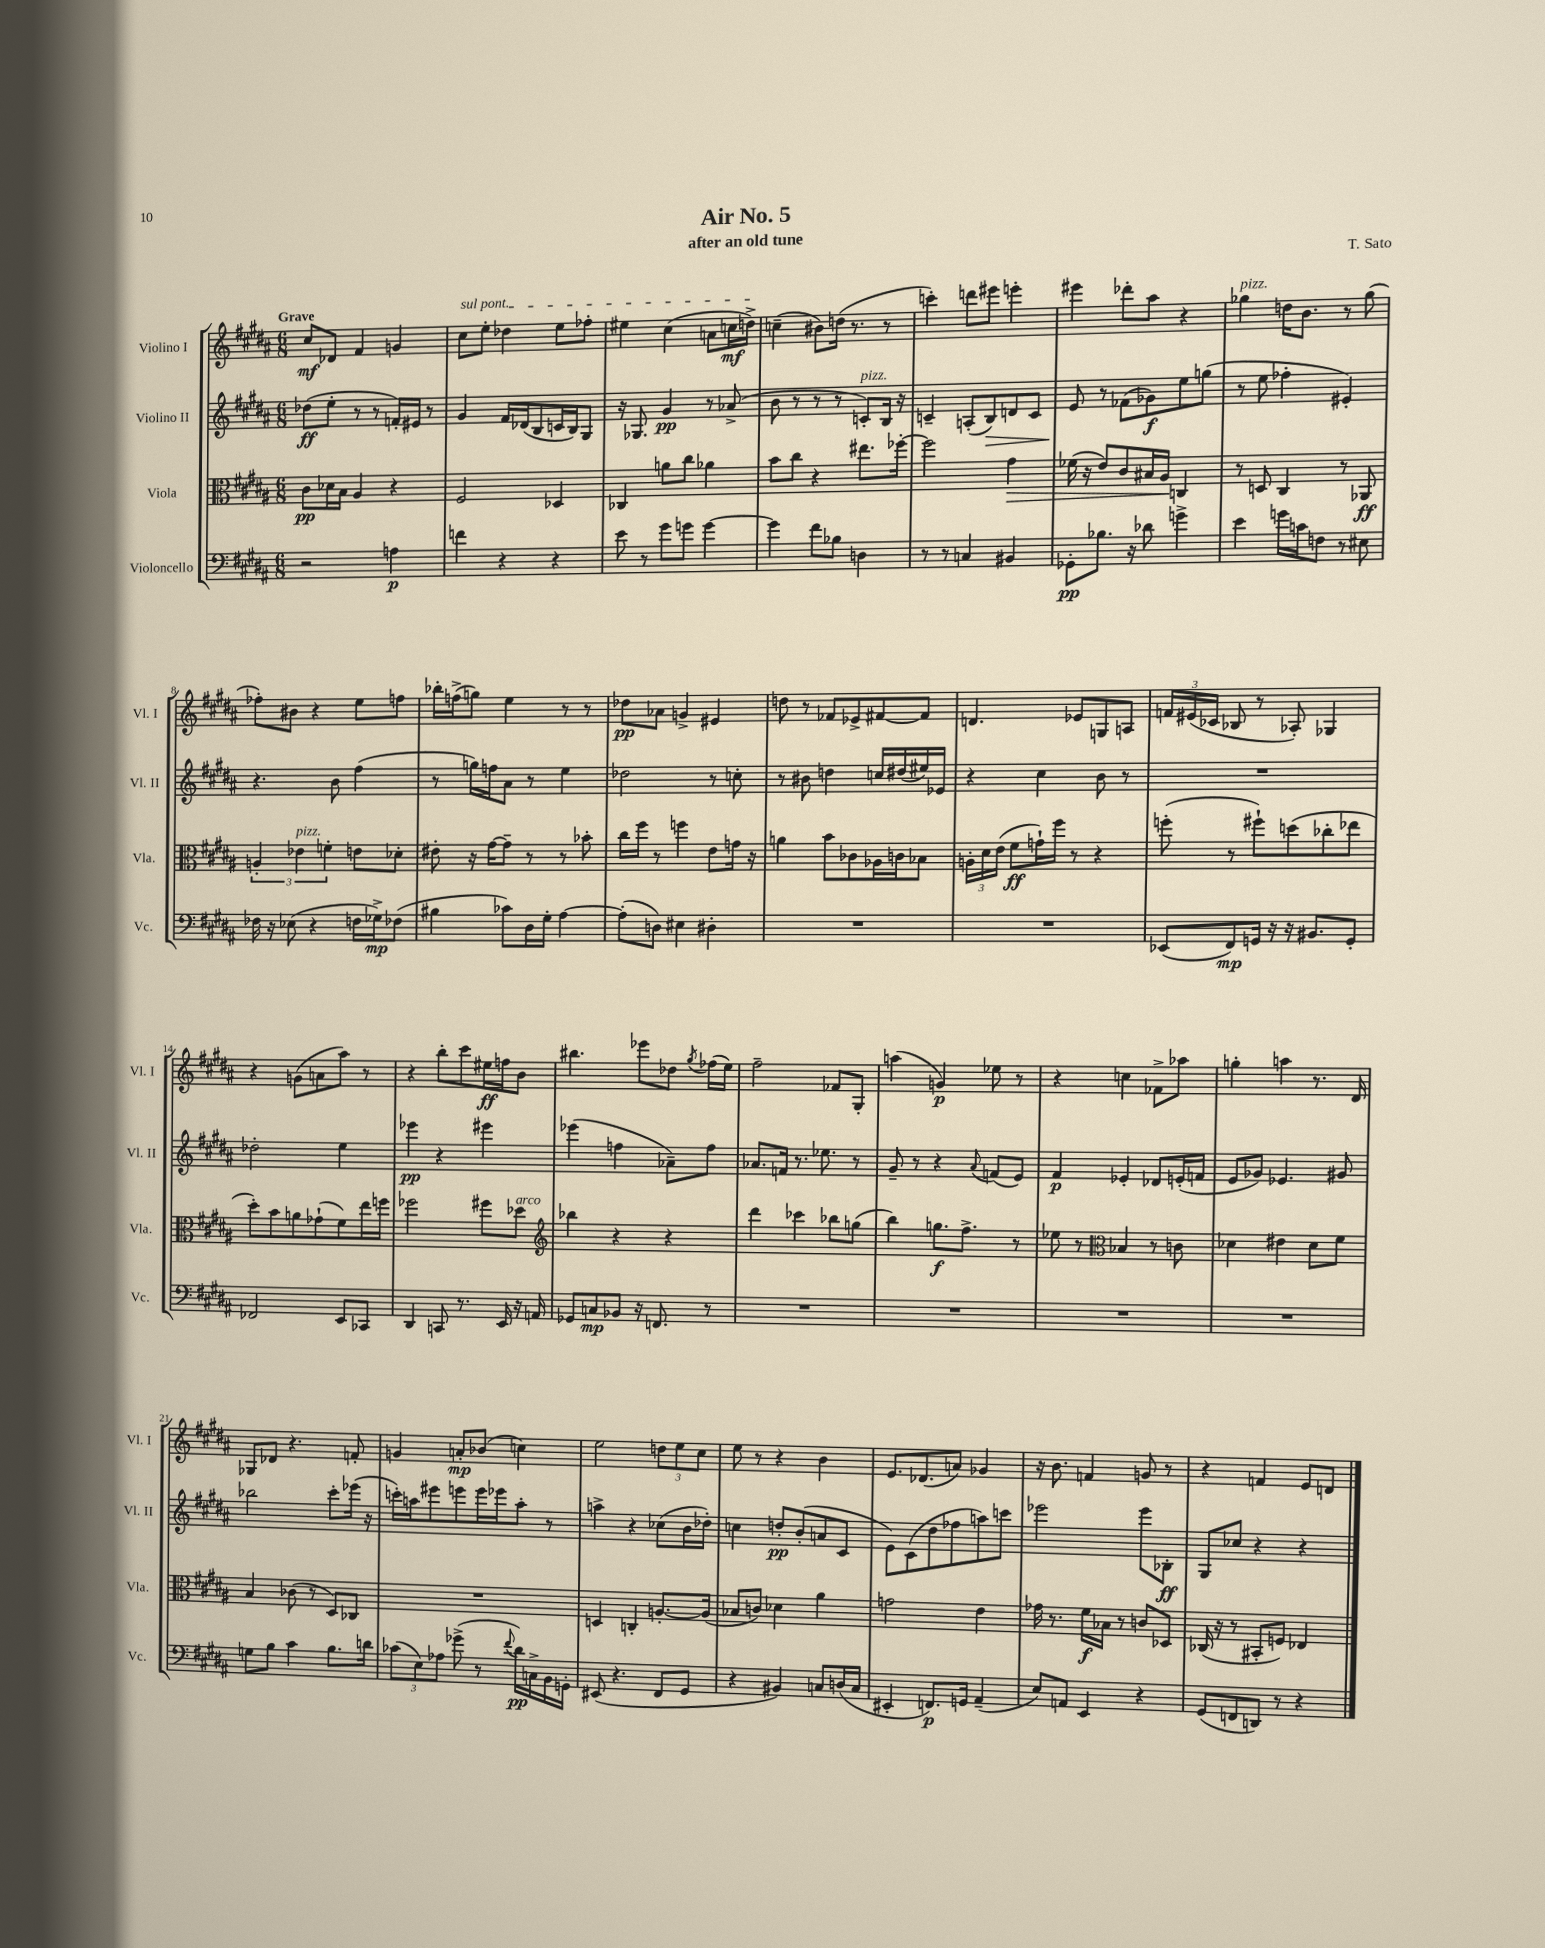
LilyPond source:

\header { title = "Air No. 5" composer = "T. Sato" subtitle = "after an old tune" }
<<
\new StaffGroup <<
\new Staff = "s0" \with { instrumentName = "Violino I" shortInstrumentName = "Vl. I" } {
    \clef treble \key b \major \numericTimeSignature \time 6/8 \tempo "Grave"
    \autoBeamOff cis''8[\mf des'8] fis'4 g'4 |
    \once \override TextSpanner.bound-details.left.text = \markup { \italic "sul pont." } cis''8[\startTextSpan e''8]-. des''4 e''8[ fes''8]-. |
    eis''4 cis''4( a'8[ c''16\mf d''16]->\stopTextSpan) |
    c''4--( bis'8[) d''16]( r8. r8 |
    c'''4-.) d'''8[ eis'''8] e'''4-. |
    eis'''4 des'''8[-. ais''8] r4 |
    ges''4^\markup { \italic "pizz." } d''16[ b'8.] r8 ges''8( |
    fes''8[-.) bis'8] r4 e''8[ f''8] |
    bes''16[-. f''16->( g''8]) e''4 r8 r8 |
    des''8[\pp aes'8] g'4-> eis'4 |
    d''8 r8 fes'8[ ees'8-> fis'8~ fis'8] |
    d'4. ees'8[ g8 a8] |
    \tuplet 3/2 { f'16[ eis'16( ces'16] } bes8 r8 aes8-.) ges4 |
    r4 g'8[( a'8 ais''8]) r8 |
    r4 b''8[-. cis'''8 eis''16\ff f''16 b'8] |
    bis''4. ees'''8[ des''8] \acciaccatura { gis''8 } fes''16[( e''16]) |
    fis''2-- fes'8[ gis8]-. |
    a''4( g'4\p) ees''8 r8 |
    r4 c''4 fes'8[-> aes''8] |
    g''4-. a''4 r8. dis'16 |
    ges8[ des'8] r4. f'8-. |
    g'4 a'8[-.\mp bes'8]( c''4) |
    e''2 \tuplet 3/2 { d''8[ e''8 cis''8] } |
    e''8 r8 r4 b'4 |
    e'8.[ des'8.( a'8]) ges'4 |
    r16 b'8. f'4 g'8 r8 |
    r4 f'4 e'8[ d'8] \bar "|." |
}
\new Staff = "s1" \with { instrumentName = "Violino II" shortInstrumentName = "Vl. II" } {
    \clef treble \key b \major \numericTimeSignature \time 6/8
    \autoBeamOff des''8[\ff( e''8]-. r8 r8 f'16[-.) eis'16] r8 |
    gis'4 fis'16[ des'16( b8 c'16 b16) gis8] |
    r16 ges8. gis'4\pp r8 aes'8->( |
    b'8 r8 r8 r8 c'8[-.^\markup { \italic "pizz." }) b16] r16 |
    c'4-- a8[-.( b8\>) d'8 c'8] |
    e'8\! r8 fes'8[( ges'8\f) e''8 g''8]( |
    r8 e''8 fes''4-. eis'4-.) |
    r4. b'8 fis''4( |
    r8 g''16[) f''16 ais'8] r8 e''4 |
    des''2 r8 c''8-. |
    r8 bis'8 d''4 c''16[ dis''16( eis''16) ees'16] |
    r4 cis''4 b'8 r8 |
    R2. |
    des''2-. e''4 |
    ees'''4\pp r4 eis'''4 |
    ees'''4( f''4 aes'8[--) f''8] |
    aes'8.[ f'16] r8. ees''8. r8 |
    gis'8-- r8 r4 \appoggiatura { ais'8 } f'8[( e'8]) |
    fis'4\p ees'4-. des'8[ e'16-.( f'16] |
    e'8[ ges'8]) ees'4. gis'8 |
    bes''2 cis'''8[-. ees'''16]( r16 |
    c'''16[-.) a''16 eis'''8 e'''8 e'''16 ees'''16 a''8]-. r8 |
    a''4-> r4 ces''8[( b'16 des''16]-.) |
    c''4 d''8[-.\pp b'8-.( a'8 cis'8] |
    e'8[) cis'8( dis''8 fes''8 a''8) c'''8] |
    ees'''2 ees'''8[ bes8]-.\ff |
    gis8[ ces''8] r4 r4 \bar "|." |
}
\new Staff = "s2" \with { instrumentName = "Viola" shortInstrumentName = "Vla." } {
    \clef alto \key b \major \numericTimeSignature \time 6/8
    \autoBeamOff cis'8[\pp des'16 b16] ais4 r4 |
    fis2 des4 |
    ces4 a'8[ cis''8] aes'4 |
    b'8[ cis''8] r4 eis''8.[ fes''16]~-. |
    fes''2 gis'4\> |
    fes'16( r16 e'8[) cis'8 bis16 ais16]\! c4 |
    r8 d8 cis4 r8 aes,8\ff |
    \tuplet 3/2 { a4-. ees'4^\markup { \italic "pizz." } f'4-. } e'8[ des'8]-. |
    eis'8-. r16 gis'16[~ gis'8]-- r8 r8 bes'8-. |
    cis''16[ fis''16] r8 f''4 e'8[ g'16] r16 |
    a'4 b'8[ ces'8 aes16 c'16 bes8] |
    \tuplet 3/2 { a16[-. dis'16 e'16]( } fis'8[\ff g'16-!) fis''16] r8 r4 |
    f''8-.( r8 fis''8[-!) d''8( ces''8-. ees''8] |
    dis''8[-.) b'8 a'8 ges'8-!( fis'8) e''16 f''16] |
    fes''2 fis''8[ des''8]^\markup { \italic "arco" } |
    \clef treble bes''4 r4 r4 |
    dis'''4 ces'''4 bes''8[ g''8]( |
    b''4) g''8.[\f fis''8.]-> r8 |
    ees''8 r8 \clef alto bes4 r8 c'8 |
    des'4 eis'4 des'8[ fis'8] |
    b4 ces'8( r8 dis8[) ces8] |
    R2. |
    d4 c4-. a8.[~-. a16]( |
    bes8[ c'8]) des'4 ais'4 |
    g'2 e'4 |
    ges'16 r8. fis'16[\f bes16] r8 c'8[ des8] |
    ces16( r16 r8 bis,8[-. f8]) ees4 \bar "|." |
}
\new Staff = "s3" \with { instrumentName = "Violoncello" shortInstrumentName = "Vc." } {
    \clef bass \key b \major \numericTimeSignature \time 6/8
    \autoBeamOff r2 a4\p |
    f'4 r4 r4 |
    e'8 r8 gis'8[ g'8] g'4~ |
    g'4 fis'8[ bes8] d4 |
    r8 r8 c4 bis,4 |
    ges,8[-.\pp bes8.] r16 des'8 g'4-> |
    e'4 g'16[ c'16 f8] r8 eis8 |
    fes16 r16 ees8( r4 f16[ ges16->\mp) fes8]( |
    bis4 ces'8[) dis16 gis16]-. ais4~ |
    ais8[-.( d8]) eis4 dis4-. |
    R2. |
    R2. |
    ees,8[( fis,8\mp) g,16] r16 r16 bis,8.[ g,8]-. |
    fes,2 e,8[ ces,8] |
    dis,4 c,8 r8. e,16 r16 a,16 |
    ges,8[ c8\mp bes,8] r16 f,8. r8 |
    R2. |
    R2. |
    R2. |
    R2. |
    g8[ b8] cis'4 b8.[ d'16] |
    \tuplet 3/2 { ces'8[( e8) aes8] } ges'8->( r8 \appoggiatura { fis'8 } dis'16[\pp) c16-> b,16 g,16]-. |
    eis,8( r4. fis,8[ gis,8] |
    r4 bis,4) c8[ d16( c16] |
    eis,4-. f,8.[\p) g,16] ais,4--( |
    e8[) a,8] e,4 r4 |
    gis,8[( f,8 d,8]) r8 r4 \bar "|." |
}
>>
>>
